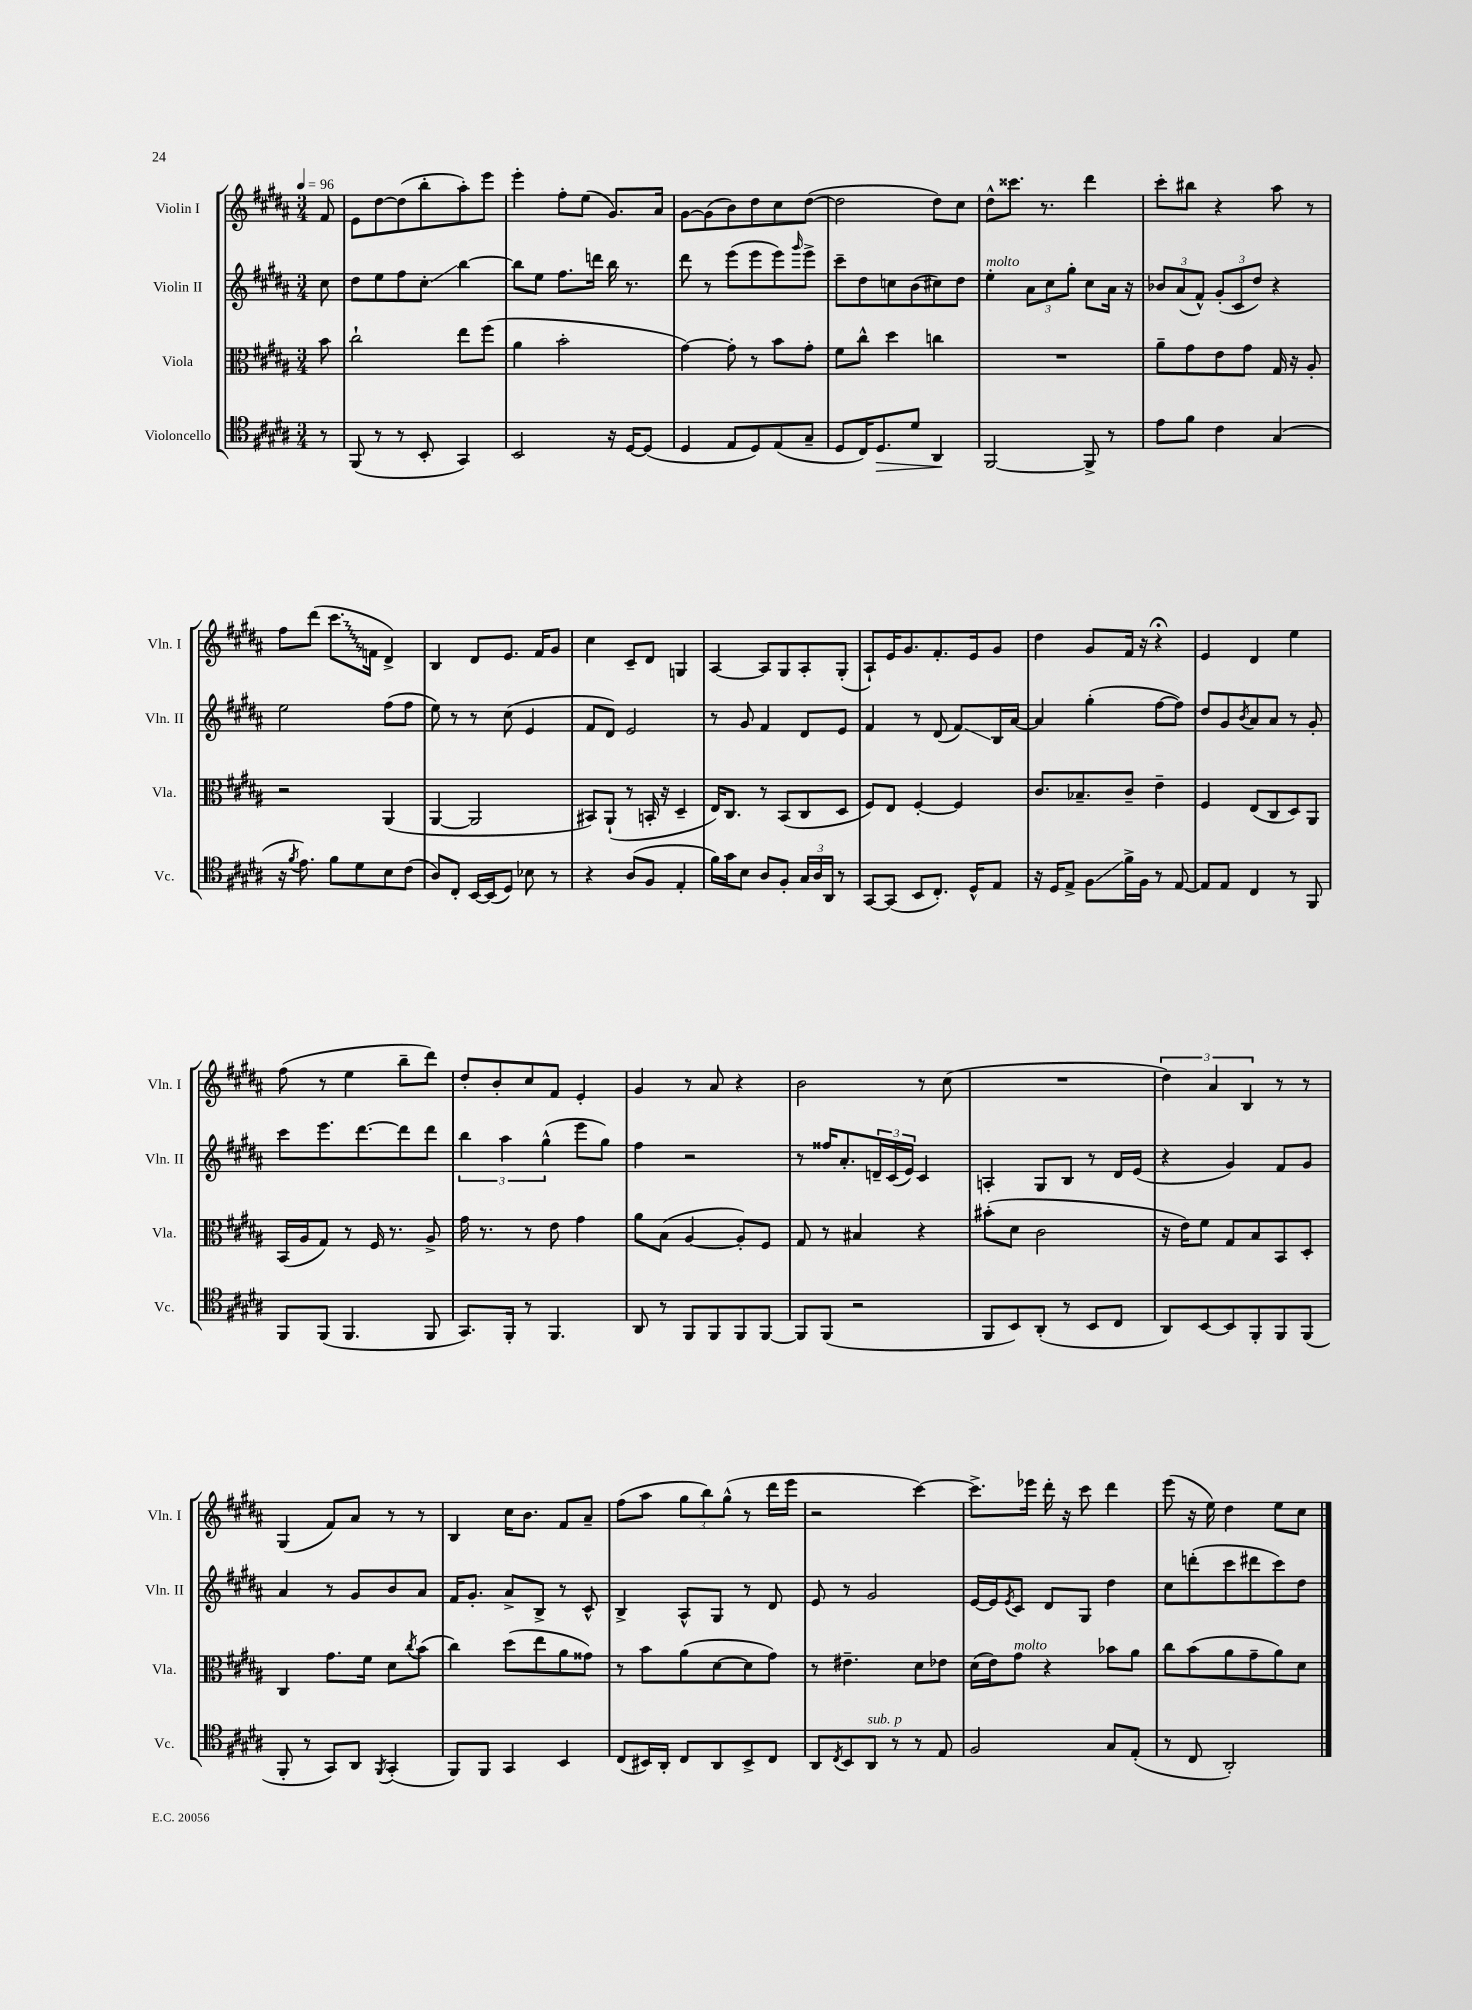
<<
\new StaffGroup <<
\new Staff = "s0" \with { instrumentName = "Violin I" shortInstrumentName = "Vln. I" } {
    \clef treble \key b \major \numericTimeSignature \time 3/4 \partial 8 \tempo 4 = 96
    fis'8 |
    e'8 dis''8~ dis''8( b''8-. ais''8-.) e'''8 |
    e'''4-. fis''8-. e''8( gis'8.) ais'16 |
    gis'8~ gis'8( b'8) dis''8 cis''8 dis''8~( |
    dis''2 dis''8) cis''8 |
    dis''8-^ cisis'''8. r8. dis'''4 |
    cis'''8-. bis''8 r4 ais''8 r8 |
    fis''8 dis'''8( \once \override Glissando.style = #'zigzag cis'''8.\glissando f'16 dis'4->) |
    b4 dis'8 e'8. fis'16 gis'8 |
    cis''4 cis'8-- dis'8 g4 |
    ais4~ ais8 gis8 ais8-. gis8-.( |
    ais8-!) e'16 gis'8. fis'8.-. e'16 gis'8 |
    dis''4 gis'8 fis'16 r16 r4\fermata |
    e'4 dis'4 e''4 |
    fis''8( r8 e''4 b''8-- dis'''8) |
    dis''8-. b'8-. cis''8 fis'8 e'4-. |
    gis'4 r8 ais'8 r4 |
    b'2 r8 cis''8( |
    R2. |
    \tuplet 3/2 { dis''4) ais'4 b4 } r8 r8 |
    gis4( fis'8) ais'8 r8 r8 |
    b4 cis''16 b'8. fis'8 ais'8-- |
    fis''8( ais''8 \tuplet 3/2 { gis''8 b''8) gis''8-^( } r8 dis'''16 e'''16 |
    r2 cis'''4~) |
    cis'''8.-> ees'''16 dis'''16-. r16 cis'''8 dis'''4 |
    e'''8( r16 e''16) dis''4 e''8 cis''8 \bar "|." |
}
\new Staff = "s1" \with { instrumentName = "Violin II" shortInstrumentName = "Vln. II" } {
    \clef treble \key b \major \numericTimeSignature \time 3/4 \partial 8
    cis''8 |
    dis''8 e''8 fis''8 cis''8-.\glissando b''4~ |
    b''8 e''8 fis''8. d'''16 b''16 r8. |
    dis'''8 r8 e'''8( e'''8 e'''8) \grace { gis'''16 } e'''8-> |
    cis'''8-- dis''8 c''8 b'8( cis''8) dis''8 |
    e''4-.^\markup { \italic "molto" } \tuplet 3/2 { ais'8 cis''8 gis''8-. } cis''8 ais'16 r16 |
    \tuplet 3/2 { bes'8 ais'8( fis'8-^) } \tuplet 3/2 { gis'8-.( cis'8 dis''8) } r4 |
    e''2 fis''8( fis''8 |
    e''8) r8 r8 cis''8( e'4 |
    fis'8 dis'8) e'2 |
    r8 gis'8 fis'4 dis'8 e'8 |
    fis'4 r8 dis'8( fis'8\glissando) b16 ais'16~ |
    ais'4 gis''4-.( fis''8~ fis''8) |
    dis''8 gis'8 \acciaccatura { b'8 } ais'8 ais'8 r8 gis'8-. |
    cis'''8 e'''8. dis'''8.~ dis'''8 dis'''8 |
    \tuplet 3/2 { b''4 ais''4 gis''4-^( } e'''8 gis''8) |
    fis''4 r2 |
    r8 fisis''16 ais'8.-. \tuplet 3/2 { d'16-- cis'16( e'16) } cis'4 |
    a4-. gis8 b8 r8 dis'16 e'16( |
    r4 gis'4) fis'8 gis'8 |
    ais'4 r8 gis'8 b'8 ais'8 |
    fis'16 gis'8.-. ais'8-> b8-> r8 cis'8-^ |
    b4-> ais8-^ gis8 r8 dis'8 |
    e'8 r8 gis'2 |
    e'16~ e'16 \acciaccatura { e'8 } cis'8 dis'8 gis8 dis''4 |
    cis''8 d'''8-.( cis'''8 dis'''8 cis'''8) dis''8 \bar "|." |
}
\new Staff = "s2" \with { instrumentName = "Viola" shortInstrumentName = "Vla." } {
    \clef alto \key b \major \numericTimeSignature \time 3/4 \partial 8
    b'8 |
    cis''2-! e''8 fis''8( |
    ais'4 b'2-. |
    gis'4~) gis'8-. r8 b'8 gis'8-. |
    fis'8 cis''8-^ dis''4 c''4 |
    R2. |
    ais'8-- gis'8 e'8 gis'8 gis16 r16 ais8-. |
    r2 ais,4( |
    ais,4~ ais,2 |
    bis,8) ais,8-!( r8 b,16-. r16 dis4-- |
    e16) cis8. r8 b,8( cis8 dis8 |
    fis8) e8 fis4~-. fis4 |
    cis'8. bes8.-- cis'8-- e'4-- |
    fis4 e8( cis8 dis8) ais,8 |
    b,16( ais16 gis8) r8 fis16 r8. ais8-> |
    gis'16 r8. r8 e'8 gis'4 |
    ais'8 b8( ais4~ ais8-.) fis8 |
    gis8 r8 bis4 r4 |
    bis'8-.( dis'8 cis'2 |
    r16 e'16) fis'8 gis8 b8 b,8 dis8-. |
    cis4 gis'8. fis'16 dis'8 \acciaccatura { cis''8 } b'8( |
    cis''4) dis''8( e''8 ais'8 gisis'8) |
    r8 b'8 ais'8( dis'8~ dis'8 gis'8) |
    r8 eis'4.-- dis'8 ees'8 |
    dis'16( e'16) gis'8^\markup { \italic "molto" } r4 bes'8 ais'8 |
    cis''8 b'8( ais'8 gis'8-- ais'8) dis'8 \bar "|." |
}
\new Staff = "s3" \with { instrumentName = "Violoncello" shortInstrumentName = "Vc." } {
    \clef tenor \key b \major \numericTimeSignature \time 3/4 \partial 8
    r8 |
    fis,8( r8 r8 b,8-. gis,4) |
    b,2 r16 dis16~ dis8( |
    dis4 e8 dis8) e8( gis8-- |
    dis8 cis16) dis8.\> dis'8 ais,4\! |
    fis,2~ fis,8-> r8 |
    e'8 fis'8 cis'4 gis4( |
    r16 \acciaccatura { fis'8 } e'8.) fis'8 dis'8 b8 cis'8( |
    ais8) cis8-. b,16~ b,16( dis8) bes8 r8 |
    r4 ais8( fis8 e4-. |
    fis'16) gis'16 b8 ais8 fis8-. \tuplet 3/2 { gis16 ais16 ais,16 } r8 |
    gis,8~ gis,8( b,8 cis8.-.) dis16-^ e8 |
    r16 dis16 e8-> fis8\glissando fis'16-> fis16 r8 e8~ |
    e8 e8 cis4 r8 fis,8 |
    fis,8 fis,8( fis,4. fis,8 |
    gis,8.) fis,16-. r8 fis,4. |
    ais,8 r8 fis,8 fis,8 fis,8 fis,8~ |
    fis,8 fis,8( r2 |
    fis,8 b,8) ais,8-.( r8 b,8 cis8 |
    ais,8) b,8~ b,8 fis,8-. fis,8 fis,8( |
    fis,8-. r8 gis,8) ais,8 \acciaccatura { fis,8 } gis,4-.( |
    fis,8) fis,8 gis,4 b,4 |
    cis8( bis,16) ais,16-. cis8 ais,8 bis,8-> cis8 |
    ais,8 \acciaccatura { cis8 } b,8 ais,8^\markup { \italic "sub. p" } r8 r8 e8 |
    fis2 gis8 e8-.( |
    r8 cis8 ais,2-.) \bar "|." |
}
>>
>>
\layout { \context { \Score \remove "Bar_number_engraver" } }
